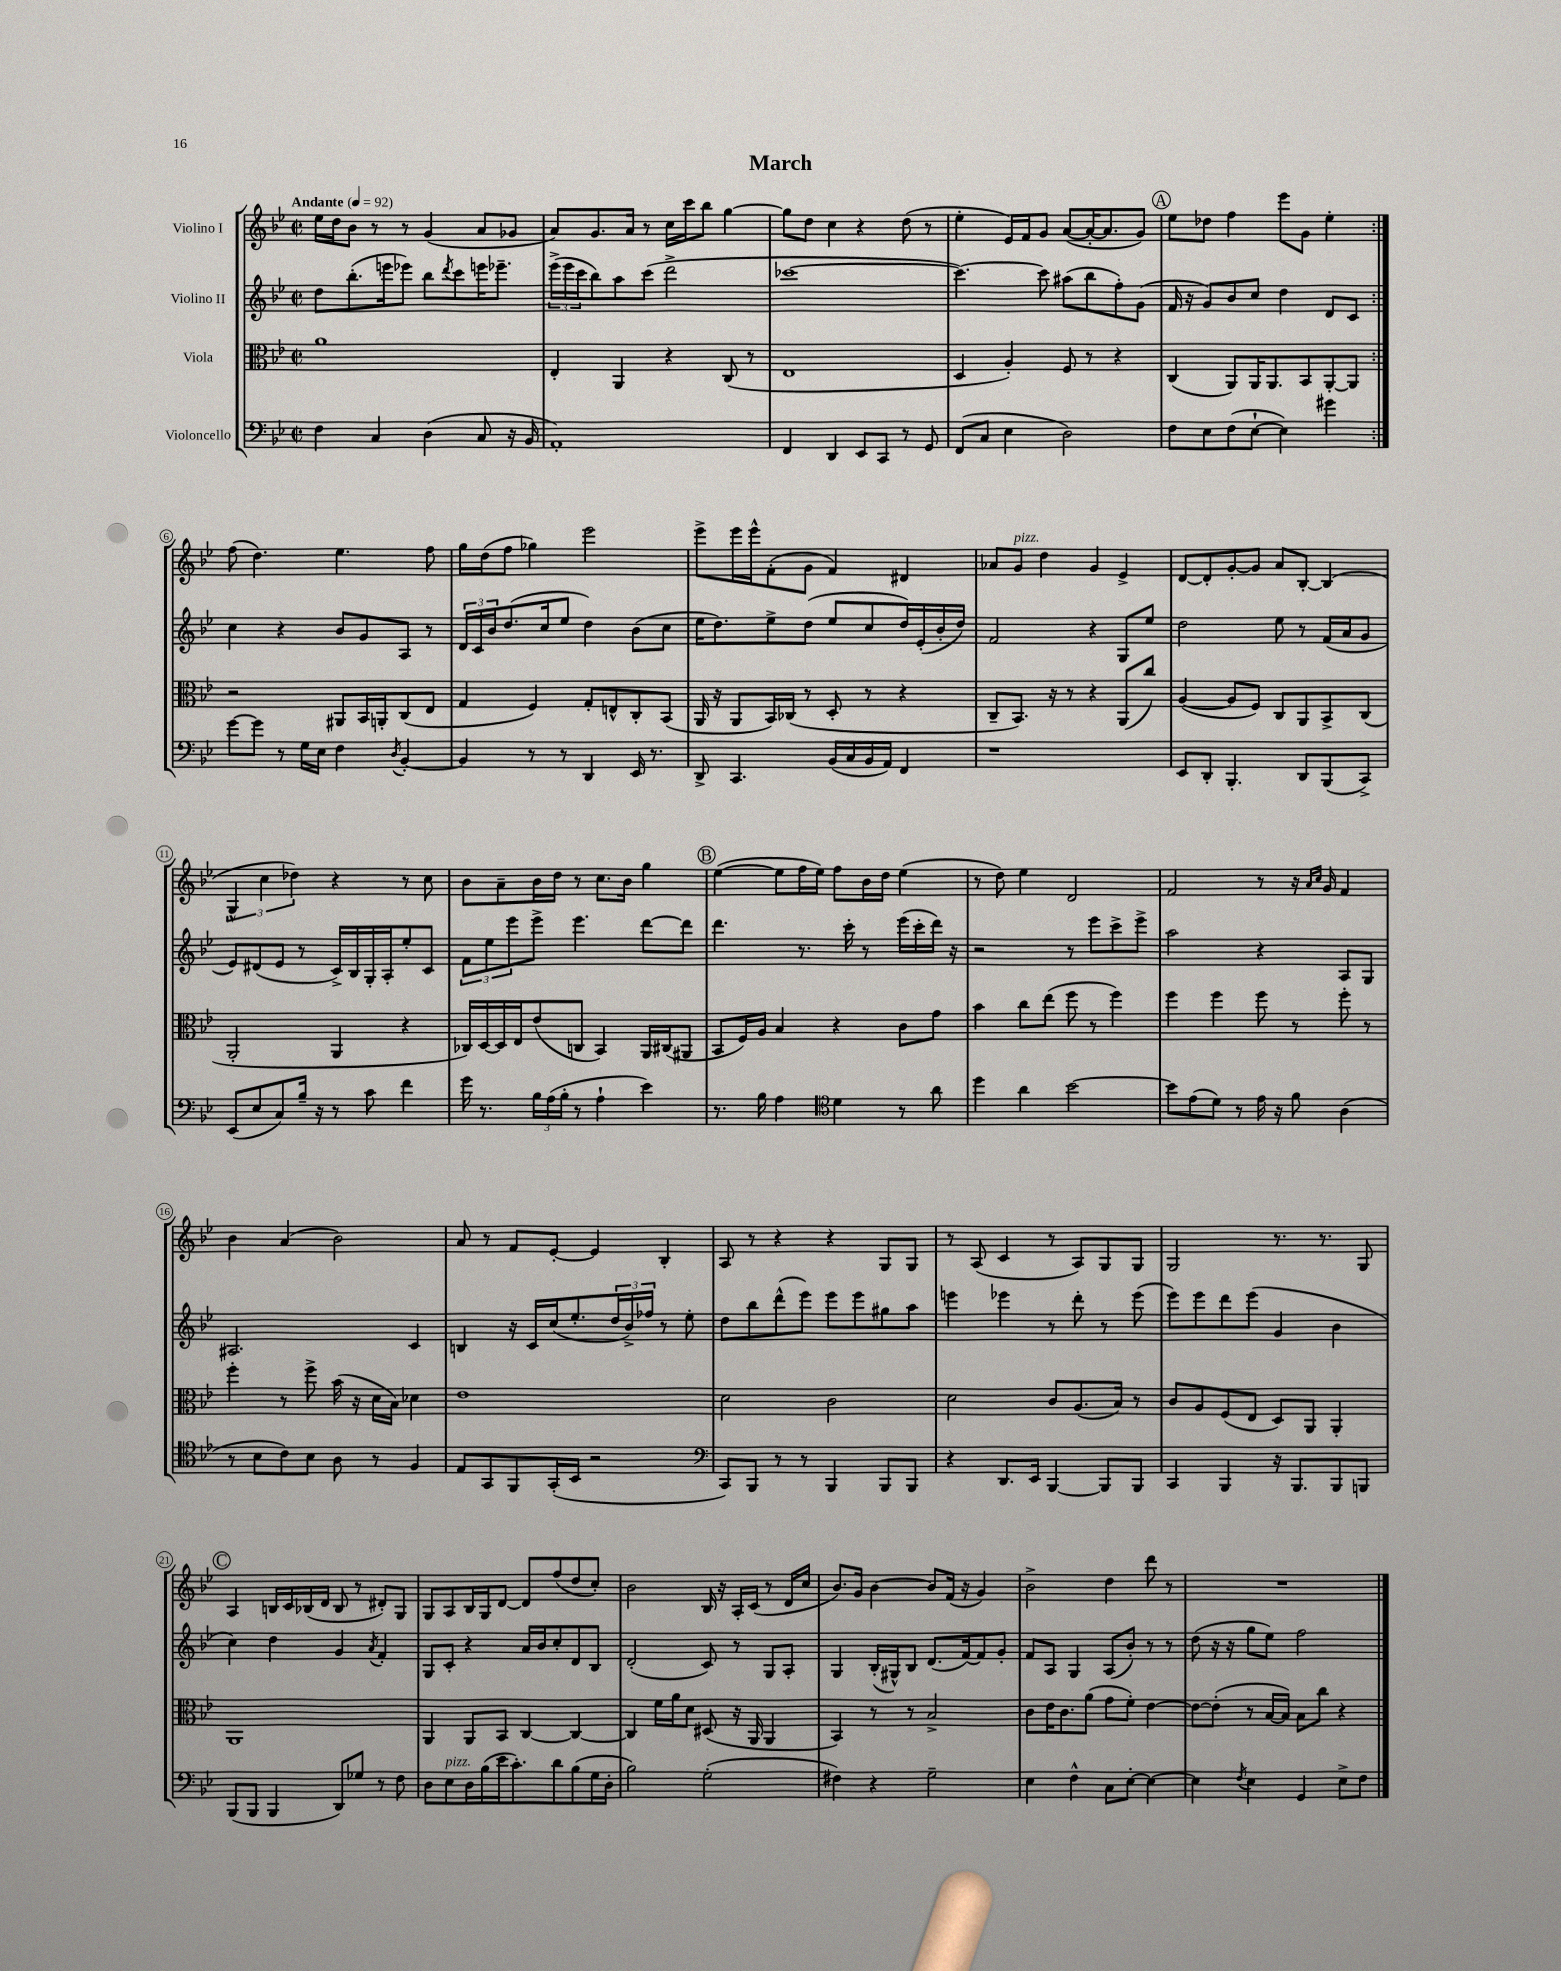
\header { title = "March" }
<<
\new StaffGroup <<
\new Staff = "s0" \with { instrumentName = "Violino I" } {
    \clef treble \key bes \major \defaultTimeSignature \time 2/2 \tempo "Andante" 4 = 92
    \repeat volta 2 { ees''16 d''16 bes'8 r8 r8 g'4( a'8 ges'8 |
    a'8) g'8. a'16 r8 c''16 c'''16 bes''8 g''4~ |
    g''8 d''8 c''4 r4 d''8( r8 |
    ees''4-. ees'16) f'16 g'8 a'8~( a'16~-. a'8. g'8) |
    \mark \markup { \circle "A" } ees''8 des''8 f''4 ees'''8 g'8 ees''4-. | }
    f''8( d''4.) ees''4. f''8 |
    g''16 d''16( f''8 ges''4) ees'''2 |
    ees'''8-> ees'''16 ees'''16-^ f'8-.( g'8 f'4) dis'4 |
    aes'8 g'8^\markup { \italic "pizz." } d''4 g'4 ees'4-> |
    d'8~ d'8-. g'8~-. g'8 a'8 bes8~-. bes4( |
    \tuplet 3/2 { g4-^ c''4 des''4) } r4 r8 c''8 |
    bes'8 a'8-- bes'16 d''16 r8 c''8. bes'16 g''4 |
    \mark \markup { \circle "B" } ees''4~( ees''8 f''16 ees''16) f''8 bes'16 d''16 ees''4( |
    r8 d''8) ees''4 d'2 |
    f'2 r8 r16 \grace { a'16 c''16 } g'16 f'4 |
    bes'4 a'4( bes'2) |
    a'8 r8 f'8 ees'8~-. ees'4 bes4-. |
    a8 r8 r4 r4 g8 g8 |
    r8 a8( c'4 r8 a8) g8 g8 |
    g2 r8. r8. g8 |
    \mark \markup { \circle "C" } a4 b16 c'16 bes16( d'16 bes8 r8 dis'8-.) g8 |
    g8 a8 bes16 g16 d'8~ d'8 f''8( d''8 c''8-.) |
    bes'2 bes16 r16 a16-. c'16( r8 d'16 c''16 |
    bes'8.) g'16 bes'4~ bes'8 f'16( r16 g'4) |
    bes'2-> d''4 d'''8 r8 |
    R1 \bar "|." |
}
\new Staff = "s1" \with { instrumentName = "Violino II" } {
    \clef treble \key bes \major \defaultTimeSignature \time 2/2
    \repeat volta 2 { d''8 bes''8.-.( e'''16 ees'''8) bes''8 \acciaccatura { d'''8 } c'''8 e'''16 ees'''8.-- |
    \tuplet 3/2 { ees'''16->( ees'''16 c'''16 } bes''8) a''8 c'''8( d'''2-> |
    ces'''1~ |
    ces'''4.~) ces'''8 ais''8( bes''8 f''8-.) g'8( |
    \mark \markup { \circle "A" } f'16 r16 g'8) bes'8 c''8 d''4 d'8 c'8 | }
    c''4 r4 bes'8 g'8 a8 r8 |
    \tuplet 3/2 { d'16 c'16 bes'16 } d''8.( c''16 ees''8 d''4) bes'8( c''8 |
    ees''16 d''8.) ees''8-> d''8( ees''8 c''8 d''16) ees'16-.( bes'16-. d''16) |
    f'2 r4 g8 ees''8 |
    d''2 ees''8 r8 f'16( a'16 g'8 |
    ees'8) dis'8( ees'8 r8 c'16->) bes16 g16-. a16-. ees''8-. c'8 |
    \tuplet 3/2 { f'8 ees''8 ees'''8 } ees'''8-> ees'''4. d'''8~ d'''8 |
    \mark \markup { \circle "B" } d'''4. r8. c'''16-. r8 ees'''16( c'''16-. d'''16) r16 |
    r2 r8 ees'''8 c'''8-> ees'''8-> |
    a''2 r4 a8 g8 |
    ais2. c'4 |
    b4 r16 c'16 c''16( ees''8.-. \tuplet 3/2 { d''16 bes'16->) fes''16 } r8 ees''8-. |
    d''8 bes''8 d'''8-^( ees'''8) ees'''8 ees'''8 gis''8 a''8 |
    e'''4 ees'''4 r8 d'''8-. r8 ees'''8( |
    ees'''8) ees'''8 d'''8 ees'''8( g'4 bes'4 |
    \mark \markup { \circle "C" } c''4) d''4 g'4 \acciaccatura { a'8 } f'4-. |
    g8 c'8-. r4 a'16 bes'16 c''8-. d'8 bes8 |
    d'2-.( c'8) r8 g8 a8-. |
    g4 bes16-.( gis16-^) bes8 d'8.( f'16~) f'8 g'8-. |
    f'8 a8 g4 a8( bes'8-.) r8 r8 |
    d''8( r16 r16 g''8 ees''8) f''2 \bar "|." |
}
\new Staff = "s2" \with { instrumentName = "Viola" } {
    \clef alto \key bes \major \defaultTimeSignature \time 2/2
    \repeat volta 2 { a'1 |
    ees4-. a,4 r4 c8( r8 |
    ees1 |
    d4 a4-.) f8 r8 r4 |
    \mark \markup { \circle "A" } c4( a,8) a,16 a,8. bes,8 a,8~-. a,8 | }
    r2 ais,8 bes,16 a,16-. c8( ees8 |
    g4 f4) g8-. e8-^ c8-. bes,8( |
    a,16 r16 a,8 bes,16) ces16( r8 d8-. r8 r4 |
    c8-- bes,8.) r16 r8 r4 a,8( c''8) |
    a4~( a8 f8) c8 a,8 bes,8-> c8( |
    a,2-. a,4 r4 |
    ces16) d16~ d16 ees16 ees'8( c8 bes,4) a,16 cis16( ais,8 |
    \mark \markup { \circle "B" } bes,8 f16) a16 bes4 r4 c'8 g'8 |
    bes'4 c''8 ees''8( f''8 r8 f''4) |
    f''4 f''4 f''8 r8 f''8-. r8 |
    f''4-. r8 f''8-> bes'16( r16 d'16 bes16) des'4 |
    ees'1 |
    d'2 c'2 |
    d'2 c'8 a8.( bes16) r8 |
    c'8 a8 f8( ees8 d8) a,8 a,4-. |
    \mark \markup { \circle "C" } a,1 |
    a,4 a,8 bes,8 c4~ c4~ |
    c4 f'16 a'16 d'8 dis8( r16 a,16 a,4 |
    bes,4) r8 r8 bes2-> |
    c'8 ees'16 c'8. a'8( g'8 f'8-.) ees'4~ |
    ees'8~ ees'8-.( r8 bes16~ bes16) bes8 c''8 r4 \bar "|." |
}
\new Staff = "s3" \with { instrumentName = "Violoncello" } {
    \clef bass \key bes \major \defaultTimeSignature \time 2/2
    \repeat volta 2 { f4 c4 d4( c8 r16 bes,16 |
    a,1-.) |
    f,4 d,4 ees,8 c,8 r8 g,8 |
    f,8( c8 ees4 d2) |
    \mark \markup { \circle "A" } f8 ees8 f8( ees8~-! ees4) gis'4 | }
    g'8~ g'8 r8 g16 ees16 f4 \acciaccatura { d8 } bes,4~-. |
    bes,4 r8 r8 d,4 ees,16 r8. |
    d,8-> c,4. bes,16( c16 bes,16 a,16) f,4 |
    r1 |
    ees,8 d,8-. bes,,4.-. d,8 bes,,8( c,8->) |
    ees,8( ees8 c8) bes16-- r16 r8 c'8 f'4 |
    g'16 r8. \tuplet 3/2 { bes16 a16( bes16-. } r8 a4-! ees'4) |
    \mark \markup { \circle "B" } r8. bes16 a4 \clef tenor d'4 r8 a'8 |
    d''4 a'4 bes'2~ |
    bes'8 ees'8( d'8) r8 ees'16 r16 f'8 a4( |
    r8 bes8 c'8) bes8 a8 r8 f4 |
    ees8 g,8 f,8 g,16-.( bes,16 r2 |
    \clef bass c,8) bes,,8 r8 r8 bes,,4 bes,,8 bes,,8 |
    r4 d,8. ees,16 bes,,4~ bes,,8 bes,,8 |
    c,4 bes,,4 r16 bes,,8. bes,,8 b,,8 |
    \mark \markup { \circle "C" } bes,,8( bes,,8 bes,,4 d,8) ges8 r8 f8 |
    d8 ees8^\markup { \italic "pizz." } d16 bes16( ees'16 c'8.-.) d'8 bes8( g16 d16-. |
    bes2) g2-.( |
    fis4) r4 g2-- |
    ees4 f4-^ c8 ees8~-. ees4~ |
    ees4 \acciaccatura { f8 } ees4 g,4 ees8-> f8 \bar "|." |
}
>>
>>
\layout { \context { \Score \override BarNumber.stencil = #(make-stencil-circler 0.1 0.3 ly:text-interface::print) } }
